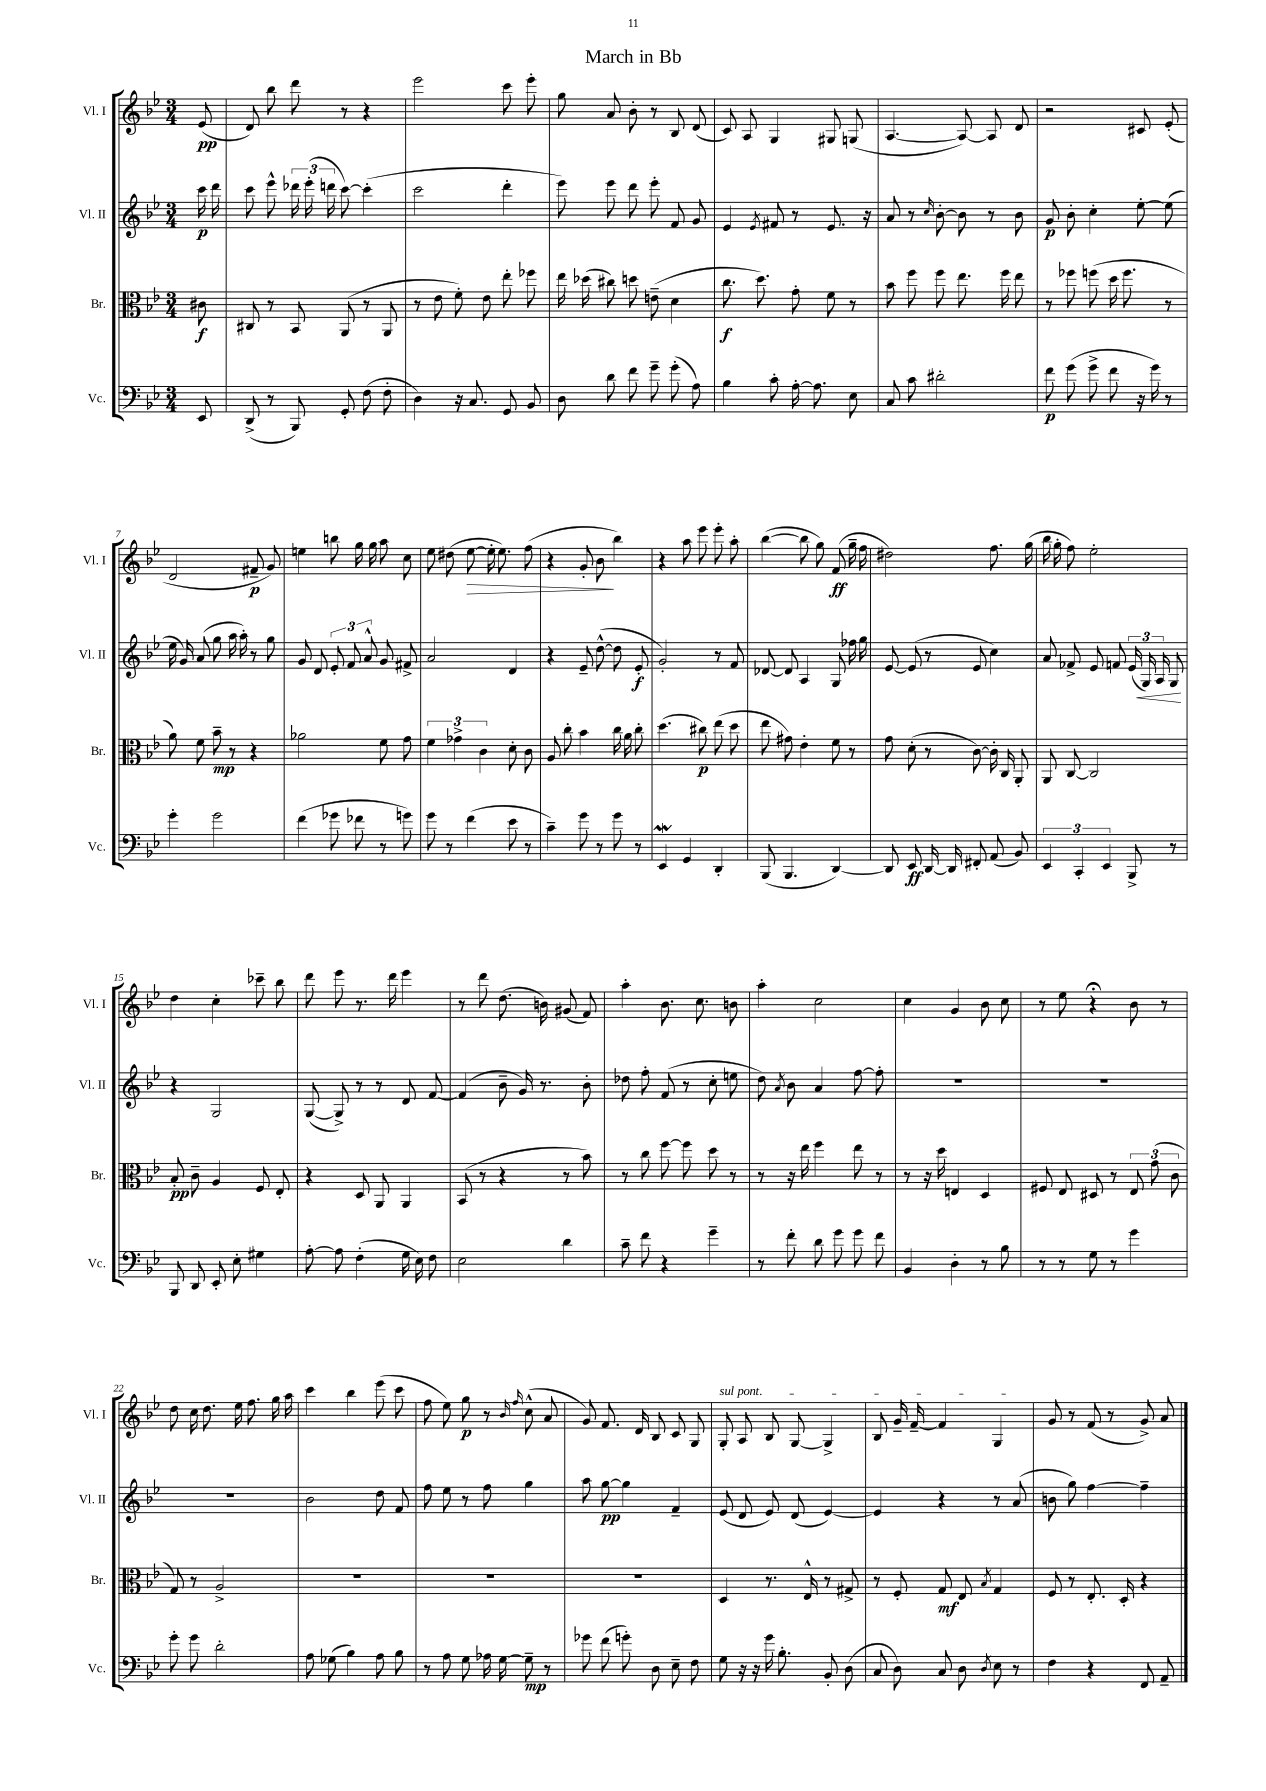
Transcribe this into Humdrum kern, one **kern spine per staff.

**kern	**dynam	**kern	**dynam	**kern	**dynam	**kern	**dynam
*part4	*part4	*part3	*part3	*part2	*part2	*part1	*part1
*staff4	*staff4	*staff3	*staff3	*staff2	*staff2	*staff1	*staff1
*I"Vc.	*	*I"Br.	*	*I"Vl. II	*	*I"Vl. I	*
*I'Vc.	*	*I'Br.	*	*I'Vl. II	*	*I'Vl. I	*
*clefF4	*	*clefC3	*	*clefG2	*	*clefG2	*
*k[b-e-]	*	*k[b-e-]	*	*k[b-e-]	*	*k[b-e-]	*
*M3/4	*	*M3/4	*	*M3/4	*	*M3/4	*
=	=	=	=	=	=	=	=
8EE-/	.	8c#X\	f	16ccc\	p	(8e-/	pp
.	.	.	.	16ddd\	.	.	.
=1	=1	=1	=1	=1	=1	=1	=1
(8DD^/	.	8C#X/	.	8ccc\	.	8d/)	.
8r	.	8r	.	8eee-^^\	.	8bb-\	.
8BBB-/)	.	8BB-/	.	24ddd-X\	.	8ddd\	.
.	.	.	.	(24eee-'\	.	.	.
.	.	.	.	24dddn\	.	.	.
8GG'/	.	(8AA/	.	[8ccc\)	.	8r	.
(8F\	.	8r	.	(4ccc'\]	.	4r	.
8F'\	.	8AA/	.	.	.	.	.
=2	=2	=2	=2	=2	=2	=2	=2
4D\)	.	8r	.	2ccc\	.	2eee-\	.
.	.	8e-\	.	.	.	.	.
16r	.	8f'\)	.	.	.	.	.
8.C/	.	.	.	.	.	.	.
.	.	8e-\	.	.	.	.	.
8GG/	.	8ee-'\	.	4ddd'\	.	8ccc\	.
8BB-/	.	8ff-X\	.	.	.	8eee-'\	.
=3	=3	=3	=3	=3	=3	=3	=3
8D\	.	16ee-\	.	8eee-\)	.	8gg\	.
.	.	(16dd-X\	.	.	.	.	.
8d\	.	8cc#X\)	.	8eee-\	.	8a/	.
8f\	.	8ddn\	.	8ddd\	.	8b-'\	.
8g~\	.	(8en~\	.	8eee-'\	.	8r	.
(8g'\	.	4d\	.	8f/	.	8B-/	.
8A\)	.	.	.	8g/	.	(8d/	.
=4	=4	=4	=4	=4	=4	=4	=4
4B-\	.	8.cc\	f	4e-/	.	8c/)	.
.	.	.	.	.	.	8A/	.
.	.	8.dd\)	.	.	.	.	.
.	.	.	.	8qe-/	.	.	.
8c'\	.	.	.	8f#X/	.	4G/	.
[16A'\	.	8g'\	.	8r	.	.	.
8.A\]	.	.	.	.	.	.	.
.	.	8f\	.	8.e-/	.	8G#X/	.
8E-\	.	8r	.	.	.	(8Gn/	.
.	.	.	.	16r	.	.	.
=5	=5	=5	=5	=5	=5	=5	=5
8C/	.	8b-\	.	8a/	.	[4.A/	.
8c\	.	8ff\	.	8r	.	.	.
.	.	.	.	16qqcc/	.	.	.
2d#X'\	.	8ff\	.	[8b-'\	.	.	.
.	.	8.ee-\	.	8b-\]	.	8A/_)	.
.	.	.	.	8r	.	8A/]	.
.	.	16ff\	.	.	.	.	.
.	.	8ee-\	.	8b-\	.	8d/	.
=6	=6	=6	=6	=6	=6	=6	=6
8f\	p	8r	.	8g/	p	2r	.
(8g\	.	8ff-X\	.	8b-'\	.	.	.
8g^\	.	(8ffn\	.	4cc'\	.	.	.
8f\	.	16dd\	.	.	.	.	.
.	.	8.ff\	.	.	.	.	.
16r	.	.	.	[8ee-'\	.	8c#X/	.
16g\)	.	.	.	.	.	.	.
8r	.	8r	.	(8ee-\]	.	(8e-'/	.
!!LO:LB:g=z
=7	=7	=7	=7	=7	=7	=7	=7
4g'\	.	8a\)	.	16ee-\	.	2d/	.
.	.	.	.	16g/)	.	.	.
.	.	8f\	.	(8a/	.	.	.
2g\	.	8b-~\	mp	8gg\	.	.	.
.	.	8r	.	16aa\	.	.	.
.	.	.	.	16aa'\)	.	.	.
.	.	4r	.	8r	.	8f#X~/	p
.	.	.	.	8gg\	.	8g/)	.
=8	=8	=8	=8	=8	=8	=8	=8
(4f\	.	2a-X\	.	8g/	.	4een\	.
.	.	.	.	8d/	.	.	.
8g-X\	.	.	.	12e-'/	.	8bbn\	.
.	.	.	.	12f/	.	.	.
8f-X\	.	.	.	.	.	16gg\	.
.	.	.	.	12a^^/	.	.	.
.	.	.	.	.	.	16gg\	.
8r	.	8f\	.	8g/	.	8aa\	.
8gn\)	.	8g\	.	8f#X^/	.	8cc\	.
=9	=9	=9	=9	=9	=9	=9	=9
8g\	.	6f\	.	2a/	.	8ee-\	.
8r	.	.	.	.	.	(8dd#X\	.
.	.	6g-X^\	.	.	.	.	.
!	!	!	!	!	!	!	!LO:HP:b
(4f\	.	.	.	.	.	[8ee-\	>
.	.	6c\	.	.	.	.	.
.	.	.	.	.	.	16ee-'\]	.
.	.	.	.	.	.	8.ee-\)	.
8e-\	.	8d'\	.	4d/	.	.	.
8r	.	8c\	.	.	.	(8ff\	.
=10	=10	=10	=10	=10	=10	=10	=10
4c~\)	.	8A/	.	4r	.	4r	.
.	.	8cc'\	.	.	.	.	.
8g\	.	4b-\	.	8e-~/	.	8g'/	.
8r	.	.	.	([8dd^^\	.	8b-\	.
8g\	.	16cc\	.	8dd\]	.	4bb-\)	]
.	.	16a\	.	.	.	.	.
8r	.	8cc'\	.	8e-'/	f	.	.
=11	=11	=11	=11	=11	=11	=11	=11
4EE-w/	.	(4.dd\	.	2g'/)	.	4r	.
4GG/	.	.	.	.	.	8aa\	.
.	.	8cc#X\)	p	.	.	8eee-\	.
4DD'/	.	(8ee-\	.	8r	.	8eee-'\	.
.	.	8dd\	.	8f/	.	8aa'\	.
=12	=12	=12	=12	=12	=12	=12	=12
(8BBB-/	.	8ee-\	.	[8d-X/	.	([4bb-\	.
4.BBB-/	.	8g#X\)	.	8d-/]	.	.	.
.	.	4e-'\	.	4A/	.	8bb-\]	.
.	.	.	.	.	.	8gg\)	.
[4DD/)	.	8f\	.	8G/	.	(8f/	ff
.	.	8r	.	16ff-X\	.	16gg~\	.
.	.	.	.	16gg\	.	16ff\	.
=13	=13	=13	=13	=13	=13	=13	=13
8DD/]	.	8g\	.	[8e-/	.	2dd#X\)	.
8EE-/	ff	(8d'\	.	(8e-/]	.	.	.
[16DD/	.	8r	.	8r	.	.	.
16DD/]	.	.	.	.	.	.	.
8FF#X'/	.	[8c\)	.	8e-/	.	.	.
(8AA/	.	16c'\]	.	4cc\)	.	8.ff\	.
.	.	16C/	.	.	.	.	.
8BB-/)	.	8AA'/	.	.	.	.	.
.	.	.	.	.	.	(16gg\	.
=14	=14	=14	=14	=14	=14	=14	=14
6EE-/	.	8AA/	.	8a/	.	16bb-\	.
.	.	.	.	.	.	16gg'\	.
.	.	[8C/	.	8f-X^/	.	8ff\)	.
6CC'/	.	.	.	.	.	.	.
.	.	2C/]	.	8e-/	.	2ee-'\	.
6EE-/	.	.	.	.	.	.	.
.	.	.	.	8fn/	.	.	.
8BBB-^/	.	.	.	(24e-/	.	.	.
!	!	!	!	!	!LO:HP:b	!	!
.	.	.	.	24G/)	<	.	.
.	.	.	.	24A/	.	.	.
8r	.	.	.	8G/	.	.	.
.	.	.	.	.	[	.	.
!!LO:LB:g=z
=15	=15	=15	=15	=15	=15	=15	=15
8BBB-/	.	8B-'/	pp	4r	.	4dd\	.
8DD/	.	8c~\	.	.	.	.	.
8EE-'/	.	4A/	.	2G/	.	4cc'\	.
8E-'\	.	.	.	.	.	.	.
4G#X\	.	8F/	.	.	.	8ccc-X~\	.
.	.	8E-'/	.	.	.	8bb-\	.
=16	=16	=16	=16	=16	=16	=16	=16
[8A'\	.	4r	.	([8G/	.	8ddd\	.
8A\]	.	.	.	8G^/])	.	8eee-\	.
(4F'\	.	8D/	.	8r	.	8.r	.
.	.	8AA/	.	8r	.	.	.
.	.	.	.	.	.	16ddd\	.
16G\	.	4AA/	.	8d/	.	4eee-\	.
16E-\)	.	.	.	.	.	.	.
8F\	.	.	.	[8f/	.	.	.
=17	=17	=17	=17	=17	=17	=17	=17
2E-\	.	(8BB-/	.	(4f/]	.	8r	.
.	.	8r	.	.	.	8ddd\	.
.	.	4r	.	8b-~\	.	(8.dd\	.
.	.	.	.	16g/)	.	.	.
.	.	.	.	8.r	.	16bn\)	.
4d\	.	8r	.	.	.	(8g#X/	.
.	.	8b-\)	.	8b-'\	.	8f/)	.
=18	=18	=18	=18	=18	=18	=18	=18
8c~\	.	8r	.	8dd-X\	.	4aa'\	.
8f\	.	8cc\	.	8ff'\	.	.	.
4r	.	[8ff\	.	(8f/	.	8.b-\	.
.	.	8ff\]	.	8r	.	.	.
.	.	.	.	.	.	8.cc\	.
4g~\	.	8dd\	.	8cc'\	.	.	.
.	.	8r	.	8een\	.	8bn\	.
=19	=19	=19	=19	=19	=19	=19	=19
8r	.	8r	.	8dd\)	.	4aa'\	.
.	.	.	.	8qa/	.	.	.
8f'\	.	16r	.	8b-\	.	.	.
.	.	16ee-\	.	.	.	.	.
8d\	.	4ff\	.	4a/	.	2cc\	.
8g\	.	.	.	.	.	.	.
8g\	.	8ee-\	.	[8ff\	.	.	.
8f\	.	8r	.	8ff'\]	.	.	.
=20	=20	=20	=20	=20	=20	=20	=20
4BB-/	.	8r	.	2.r	.	4cc\	.
.	.	16r	.	.	.	.	.
.	.	16dd\	.	.	.	.	.
4D'\	.	4En/	.	.	.	4g/	.
8r	.	4D/	.	.	.	8b-\	.
8B-\	.	.	.	.	.	8cc\	.
=21	=21	=21	=21	=21	=21	=21	=21
8r	.	8F#X/	.	2.r	.	8r	.
8r	.	8E-/	.	.	.	8ee-\	.
8G\	.	8D#X/	.	.	.	4r;<	.
8r	.	8r	.	.	.	.	.
4g\	.	12E-/	.	.	.	8b-\	.
.	.	(12g\	.	.	.	.	.
.	.	.	.	.	.	8r	.
.	.	12c\	.	.	.	.	.
!!LO:LB:g=z
=22	=22	=22	=22	=22	=22	=22	=22
8g'\	.	8G/)	.	2.r	.	8dd\	.
8g\	.	8r	.	.	.	16cc\	.
.	.	.	.	.	.	8.dd\	.
2d'\	.	2A^/	.	.	.	.	.
.	.	.	.	.	.	16ee-\	.
.	.	.	.	.	.	8.ff\	.
.	.	.	.	.	.	16gg\	.
.	.	.	.	.	.	16aa\	.
=23	=23	=23	=23	=23	=23	=23	=23
8A\	.	2.r	.	2b-\	.	4ccc\	.
(8G-X\	.	.	.	.	.	.	.
4B-\)	.	.	.	.	.	4bb-\	.
8A\	.	.	.	8dd\	.	(8eee-\	.
8B-\	.	.	.	8f/	.	8ccc\	.
=24	=24	=24	=24	=24	=24	=24	=24
8r	.	2.r	.	8ff\	.	8ff\	.
8A\	.	.	.	8ee-\	.	8ee-\)	.
8G\	.	.	.	8r	.	8gg\	p
16A-X\	.	.	.	8ff\	.	8r	.
[16G\	.	.	.	.	.	.	.
.	.	.	.	.	.	16qqb-/	.
.	.	.	.	.	.	16qqff/	.
8G~\]	mp	.	.	4gg\	.	(8cc^^\	.
8r	.	.	.	.	.	8a/	.
=25	=25	=25	=25	=25	=25	=25	=25
8g-X\	.	2.r	.	8aa\	.	8g/)	.
(8f\	.	.	.	[8gg\	pp	8.f/	.
8gn'\)	.	.	.	4gg\]	.	.	.
.	.	.	.	.	.	16d/	.
8D\	.	.	.	.	.	8B-/	.
8E-~\	.	.	.	4f~/	.	8c/	.
8F\	.	.	.	.	.	8G/	.
=26	=26	=26	=26	=26	=26	=26	=26
!	!	!	!	!	!	!LO:TX:a:i:t=sul pont.	!
8G\	.	4D/	.	(8e-/	.	8G'/	.
16r	.	.	.	8d/	.	8A/	.
16r	.	.	.	.	.	.	.
16g\	.	8.r	.	8e-/)	.	8B-/	.
8.B-'\	.	.	.	.	.	.	.
.	.	.	.	(8d/	.	[8G/	.
.	.	16E-^^/	.	.	.	.	.
8BB-'/	.	8r	.	[4e-/)	.	4G^/]	.
(8D\	.	8G#X^/	.	.	.	.	.
=27	=27	=27	=27	=27	=27	=27	=27
8C/	.	8r	.	4e-/]	.	8B-/	.
8D\)	.	8F'/	.	.	.	16g~/	.
.	.	.	.	.	.	[16f~/	.
8C/	.	8G/	mf	4r	.	4f/]	.
8D\	.	8E-/	.	.	.	.	.
8qD/	.	8qB-/	.	.	.	.	.
8E-\	.	4G/	.	8r	.	4G/	.
8r	.	.	.	(8a/	.	.	.
=28	=28	=28	=28	=28	=28	=28	=28
4F\	.	8F/	.	8bn\	.	8g/	.
.	.	8r	.	8gg\)	.	8r	.
4r	.	8.E-'/	.	[4ff\	.	(8f/	.
.	.	.	.	.	.	8r	.
.	.	16D'/	.	.	.	.	.
8FF/	.	4r	.	4ff~\]	.	8g^/)	.
8AA~/	.	.	.	.	.	8a/	.
==	==	==	==	==	==	==	==
*-	*-	*-	*-	*-	*-	*-	*-
